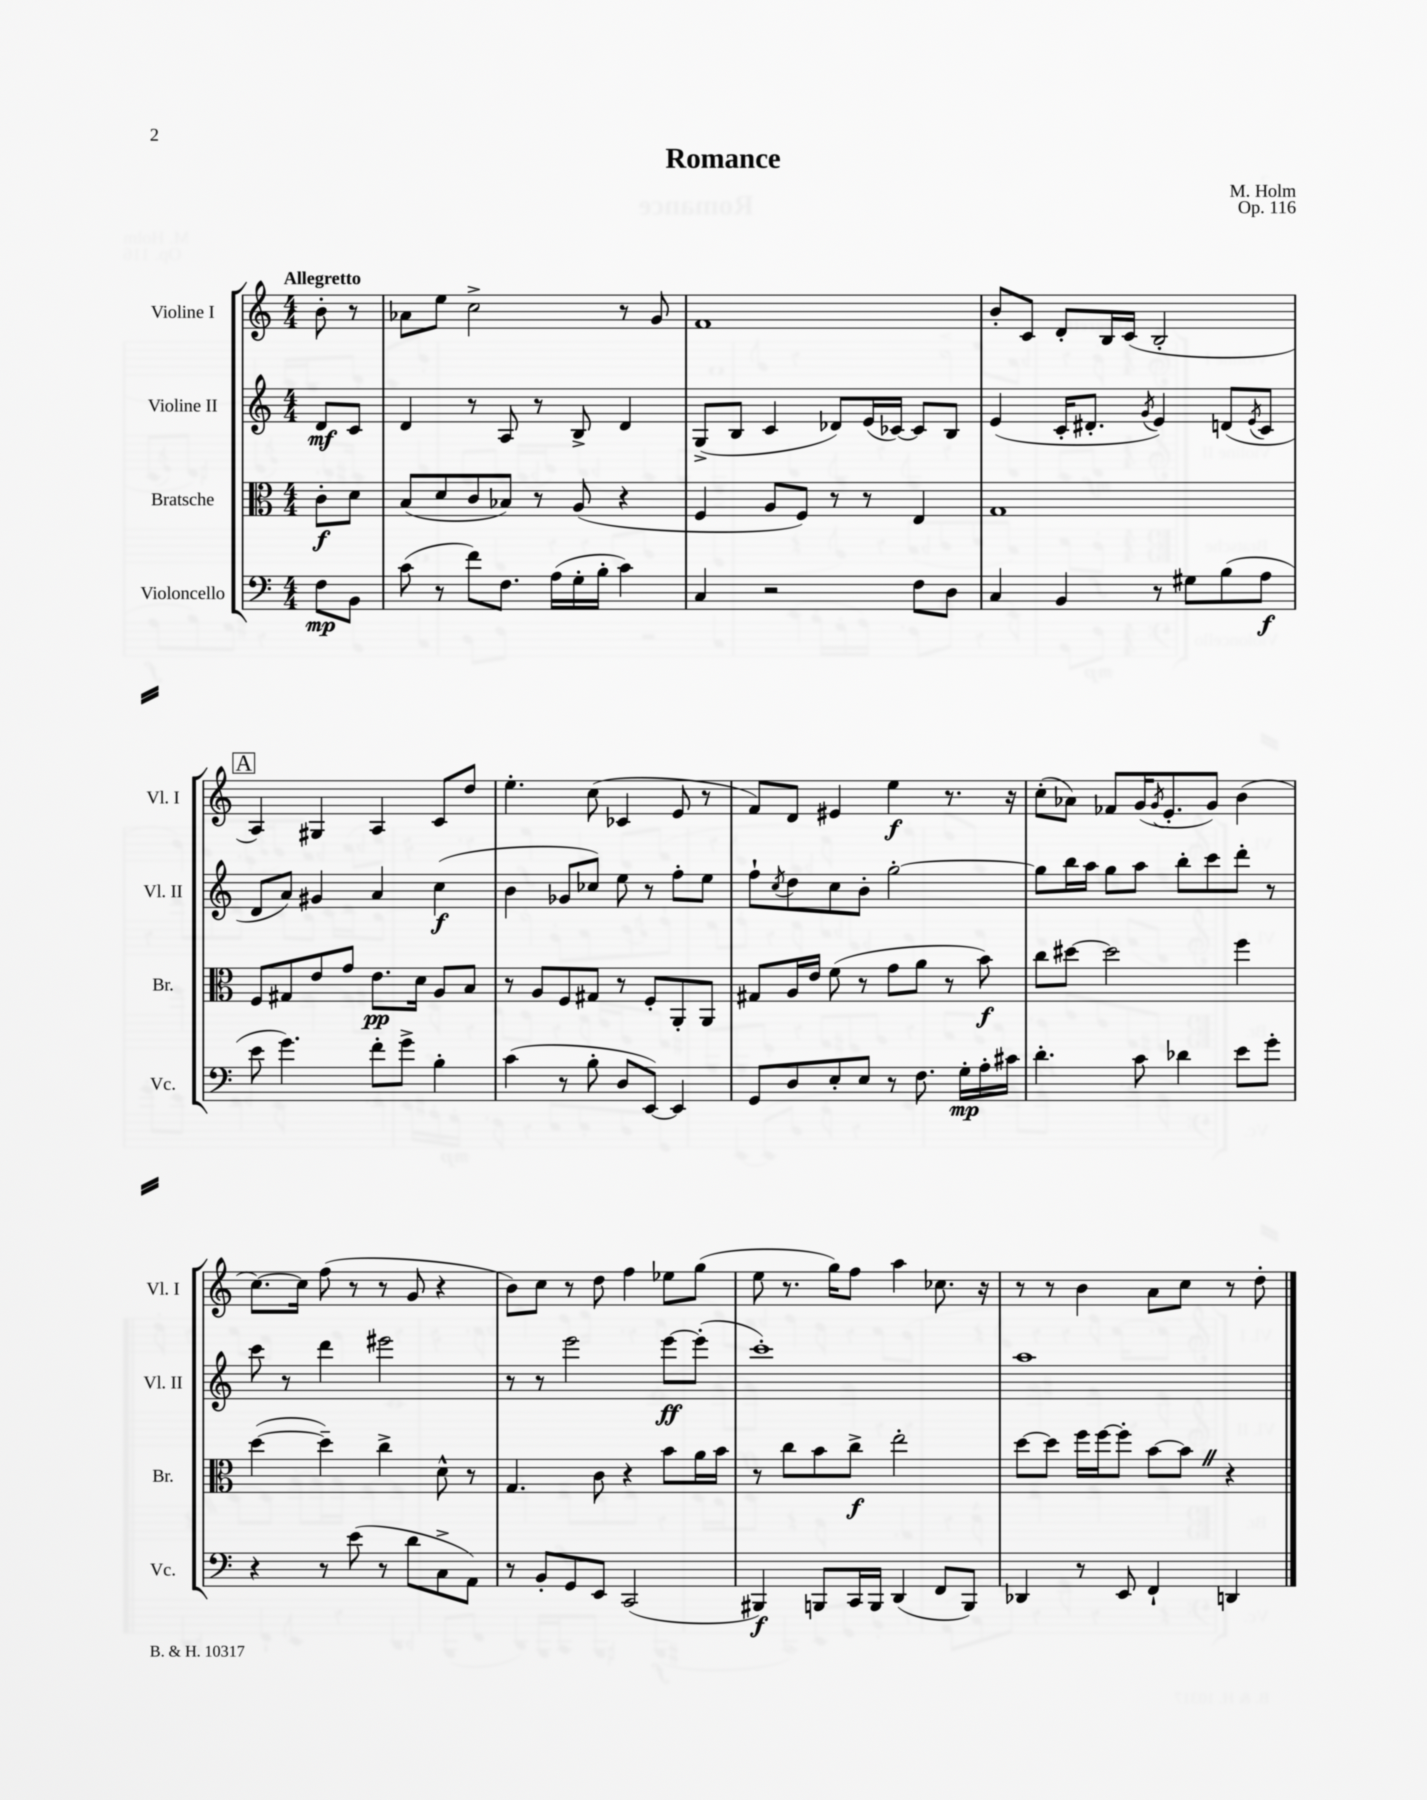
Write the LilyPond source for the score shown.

\header { title = "Romance" composer = "M. Holm" opus = "Op. 116" }
<<
\new StaffGroup <<
\new Staff = "s0" \with { instrumentName = "Violine I" shortInstrumentName = "Vl. I" } {
    \clef treble \key c \major \numericTimeSignature \time 4/4 \partial 4 \tempo "Allegretto"
    b'8-. r8 |
    aes'8 e''8 c''2-> r8 g'8 |
    f'1 |
    b'8-. c'8 d'8-. b16 c'16( b2-. |
    \mark \markup { \box "A" } a4) gis4 a4 c'8 d''8 |
    e''4.-. c''8( ces'4 e'8 r8 |
    f'8) d'8 eis'4 e''4\f r8. r16 |
    c''8-.( aes'8) fes'8 g'16( \acciaccatura { g'8 } e'8.-. g'8) b'4( |
    c''8.~) c''16 f''8( r8 r8 g'8 r4 |
    b'8) c''8 r8 d''8 f''4 ees''8 g''8( |
    e''8 r8. g''16) f''8 a''4 ces''8. r16 |
    r8 r8 b'4 a'8 c''8 r8 d''8-. \bar "|." |
}
\new Staff = "s1" \with { instrumentName = "Violine II" shortInstrumentName = "Vl. II" } {
    \clef treble \key c \major \numericTimeSignature \time 4/4 \partial 4
    d'8\mf c'8 |
    d'4 r8 a8 r8 b8-> d'4 |
    g8->( b8 c'4 des'8) e'16( ces'16~) ces'8 b8 |
    e'4( c'16-. dis'8.-. \acciaccatura { g'8 } e'4) d'8( \acciaccatura { e'8 } c'8 |
    \mark \markup { \box "A" } d'8 a'8) gis'4 a'4 c''4\f( |
    b'4 ges'8 ces''8) e''8 r8 f''8-. e''8 |
    f''8-! \acciaccatura { c''8 } d''8 c''8 b'8-. g''2~-. |
    g''8 b''16 a''16 g''8 a''8 b''8-. c'''8 d'''8-. r8 |
    c'''8 r8 d'''4 eis'''2 |
    r8 r8 e'''2 e'''8~\ff e'''8-.( |
    c'''1-.) |
    a''1 \bar "|." |
}
\new Staff = "s2" \with { instrumentName = "Bratsche" shortInstrumentName = "Br." } {
    \clef alto \key c \major \numericTimeSignature \time 4/4 \partial 4
    c'8-.\f d'8 |
    b8( d'8 c'8 bes8) r8 a8( r4 |
    f4 a8 f8) r8 r8 e4 |
    g1 |
    \mark \markup { \box "A" } f8 gis8 e'8 g'8 e'8.\pp d'16 a8 b8 |
    r8 a8 f8 gis8 r8 f8-. a,8-. a,8 |
    gis8 a16 e'16 f'8( r8 g'8 a'8 r8 b'8\f) |
    c''8 dis''8~ dis''2 f''4 |
    d''4~( d''4--) c''4-> d'8-^ r8 |
    g4. c'8 r4 b'8 a'16 b'16 |
    r8 c''8 b'8 c''8->\f e''2-. |
    d''8~ d''8 f''16 f''16~ f''8-. b'8~ b'8 \once \override BreathingSign.text = \markup { \musicglyph "scripts.caesura.straight" } \breathe r4 \bar "|." |
}
\new Staff = "s3" \with { instrumentName = "Violoncello" shortInstrumentName = "Vc." } {
    \clef bass \key c \major \numericTimeSignature \time 4/4 \partial 4
    f8\mp b,8 |
    c'8( r8 f'8) f8. a16( g16-. b16-. c'4) |
    c4 r2 f8 d8 |
    c4 b,4 r8 gis8 b8( a8\f |
    \mark \markup { \box "A" } e'8 g'4.) f'8-. g'8-> b4-. |
    c'4( r8 b8-. d8 e,8~) e,4 |
    g,8 d8 e8-. e8 r8 f8. g16-.\mp a16-. cis'16 |
    d'4.-. c'8 des'4 e'8 g'8-. |
    r4 r8 e'8( r8 d'8 c8-> a,8) |
    r8 b,8-. g,8 e,8 c,2( |
    bis,,4\f) b,,8 c,16 b,,16 d,4( f,8 b,,8) |
    des,4 r8 e,8 f,4-! d,4 \bar "|." |
}
>>
>>
\layout { \context { \Score \remove "Bar_number_engraver" } }
